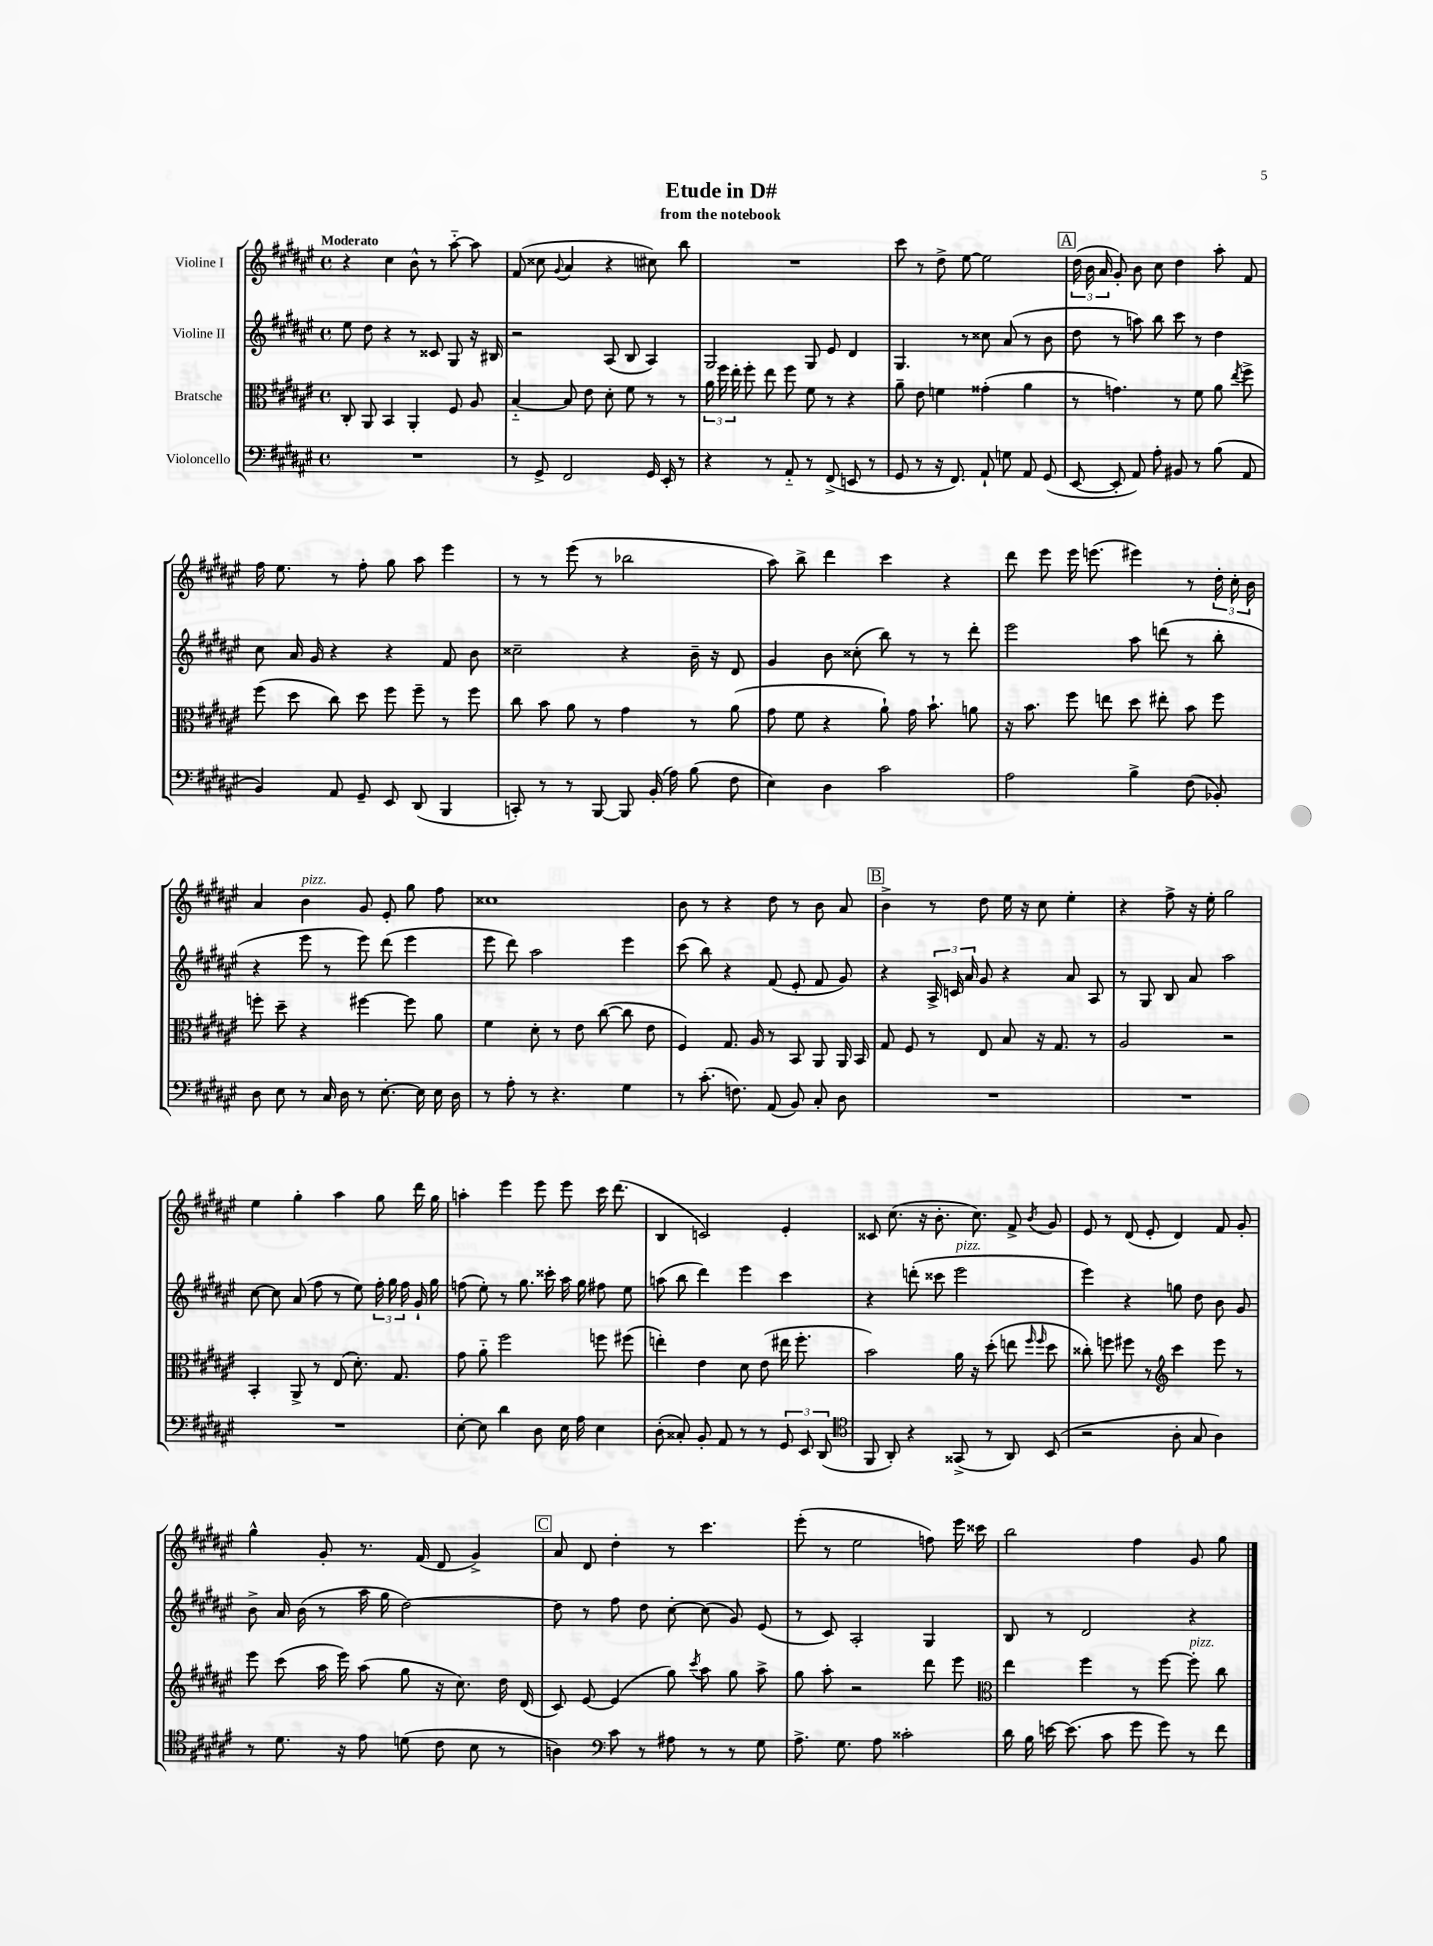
\header { title = "Etude in D#" subtitle = "from the notebook" }
<<
\new StaffGroup <<
\new Staff = "s0" \with { instrumentName = "Violine I" } {
    \clef treble \key fis \major \defaultTimeSignature \time 4/4 \tempo "Moderato"
    \autoBeamOff r4 cis''4 b'8-^ r8 ais''8~-_ ais''8 |
    fis'8( cisis''8 \appoggiatura { gis'8 } ais'4 r4 cis''8) b''8 |
    R1 |
    cis'''8 r8 dis''8-> eis''8~ eis''2 |
    \mark \markup { \box "A" } \tuplet 3/2 { dis''16( b'16 ais'16 } gis'8-.) b'8 cis''8 dis''4 ais''8-. fis'8 |
    fis''16 eis''8. r8 fis''8-. gis''8 ais''8 eis'''4 |
    r8 r8 eis'''8( r8 bes''2 |
    ais''8) b''8-> dis'''4 cis'''4 r4 |
    dis'''8 eis'''8 eis'''16 e'''8.( eis'''4) r8 \tuplet 3/2 { dis''16-. cis''16-. b'16 } |
    ais'4 b'4^\markup { \italic "pizz." } gis'8 eis'8-. gis''8 fis''8 |
    cisis''1 |
    b'8 r8 r4 dis''8 r8 b'8 ais'8 |
    \mark \markup { \box "B" } b'4-> r8 dis''8 eis''16 r16 cis''8 eis''4-. |
    r4 fis''8-> r16 eis''16-. gis''2 |
    eis''4 gis''4-. ais''4 gis''8 dis'''16 gis''16 |
    a''4-. eis'''4 eis'''8 eis'''8 cis'''16 dis'''8.( |
    b4 c'2) eis'4-. |
    cisis'8 cis''8.( r16 b'8.-. cis''8.) fis'8-> \acciaccatura { b'8 } gis'8 |
    eis'8 r8 dis'8( eis'8-. dis'4) fis'8 gis'8-. |
    gis''4-^ gis'8-. r8. fis'16( dis'8 gis'4->) |
    \mark \markup { \box "C" } ais'8 dis'8 dis''4-. r8 cis'''4. |
    eis'''8-.( r8 eis''2 f''8) eis'''16 cisis'''16 |
    b''2 fis''4 gis'8 gis''8 \bar "|." |
}
\new Staff = "s1" \with { instrumentName = "Violine II" } {
    \clef treble \key fis \major \defaultTimeSignature \time 4/4
    \autoBeamOff eis''8 dis''8 r4 r8 cisis'8 gis8 r16 bis16 |
    r2 ais8( b8 ais4) |
    gis2 gis8 eis'8 dis'4 |
    gis4. r8 cisis''8 ais'8( r8 b'8 |
    \mark \markup { \box "A" } dis''8 r8 a''8) b''8 cis'''8 r8 dis''4 |
    cis''8 ais'16 gis'16 r4 r4 fis'8 b'8 |
    cisis''2-- r4 b'16-- r16 dis'8 |
    gis'4 b'8 cisis''8-.( b''8) r8 r8 dis'''8-. |
    eis'''2 ais''8 d'''8( r8 b''8-. |
    r4 eis'''8 r8 eis'''8) dis'''8( eis'''4 |
    eis'''8 dis'''8) ais''2 eis'''4 |
    cis'''8( b''8) r4 fis'8( eis'8-. fis'8 gis'8) |
    \mark \markup { \box "B" } r4 \tuplet 3/2 { ais16-> c'16 ais'16 } gis'8 r4 ais'8 ais8 |
    r8 gis8 b8 ais'8 ais''2 |
    cis''8~ cis''8 ais'8( fis''8 r8 eis''8) \tuplet 3/2 { fis''16-. gis''16 fis''16 } gis'16-! gis''16 |
    f''8( eis''8-.) r8 gis''8. cisis'''16-. ais''16 gis''16 fis''8 eis''8 |
    a''8( b''8 dis'''4) eis'''4 cis'''4 |
    r4 d'''8-.( cisis'''8 eis'''2^\markup { \italic "pizz." } |
    eis'''4) r4 g''8 dis''8 b'8 gis'8 |
    b'8-> ais'16 b'16( r8 ais''16 gis''16 dis''2~) |
    \mark \markup { \box "C" } dis''8 r8 fis''8 dis''8 cis''8~-. cis''8( gis'8) eis'8( |
    r8 cis'8) ais2-. gis4 |
    b8 r8 dis'2 r4 \bar "|." |
}
\new Staff = "s2" \with { instrumentName = "Bratsche" } {
    \clef alto \key fis \major \defaultTimeSignature \time 4/4
    \autoBeamOff cis8-. ais,8 b,4 ais,4-. fis8 ais8 |
    b4~-_ b8 eis'8 dis'8-. fis'8 r8 r8 |
    \tuplet 3/2 { ais'16 fis''16 eis''16-. } fis''8-. eis''8 fis''8 fis'8 r8 r4 |
    ais'8-- eis'8 f'4 gisis'4-.( ais'4 |
    \mark \markup { \box "A" } r8 g'4.) r8 fis'8 ais'8 \acciaccatura { eis''8 } fis''8-> |
    fis''8( dis''8 cis''8) dis''8 fis''8 fis''8-- r8 fis''8 |
    cis''8 b'8 ais'8 r8 gis'4 r8 ais'8( |
    gis'8 fis'8 r4 ais'8-!) gis'16 b'8.-! a'8 |
    r16 b'8. fis''8 e''8 dis''8 eis''8-. b'8 fis''8 |
    f''8-. dis''8-- r4 fis''4~ fis''8 ais'8 |
    fis'4 dis'8-. r8 eis'8 cis''8~( cis''8 eis'8 |
    fis4) gis8. ais16 r8 b,8 ais,8 ais,16 b,16 |
    \mark \markup { \box "B" } gis8 fis8 r8 eis8 b8 r16 gis8. r8 |
    ais2 r2 |
    b,4-. ais,8-> r8 eis8( dis'8.-.) gis8. |
    gis'8 ais'8-_ fis''2 f''8 fis''8( |
    e''4-.) eis'4 dis'8 eis'8( eis''16 fis''8.-. |
    b'2) ais'16 r16 dis''8-.( e''8 \grace { fis''16 fis''16 } dis''8 |
    cisis''8-.) f''8 fis''8 r8 \clef treble cis'''4 eis'''8 r8 |
    eis'''8 cis'''8( ais''16 eis'''16) ais''8( gis''8 r16 cis''8.) dis''16 dis'16( |
    \mark \markup { \box "C" } cis'8) eis'8~ eis'4( gis''8) \acciaccatura { cis'''8 } ais''8 gis''8 ais''8-> |
    gis''8 ais''8-. r2 dis'''8 eis'''8 |
    \clef alto eis''4 fis''4 r8 fis''8~ fis''8-.^\markup { \italic "pizz." } cis''8 \bar "|." |
}
\new Staff = "s3" \with { instrumentName = "Violoncello" } {
    \clef bass \key fis \major \defaultTimeSignature \time 4/4
    \autoBeamOff R1 |
    r8 gis,8-> fis,2 gis,16 eis,16-. r8 |
    r4 r8 ais,8-_ r8 fis,8->( e,8 r8 |
    gis,8 r8 r16 fis,8.) ais,8-! g8 ais,8 gis,8( |
    \mark \markup { \box "A" } eis,8~ eis,8-. ais,8) ais8-. bis,8 r8 b8( ais,8 |
    b,4) ais,8 gis,8-- eis,8 dis,8( b,,4 |
    c,8-.) r8 r8 b,,8~ b,,8 b,16-.( ais16) b8( fis8 |
    eis4) dis4 cis'2 |
    ais2 b4-> fis8( bes,8-.) |
    dis8 eis8 r8 cis16 dis16 r8 eis8.~-. eis16 eis16 dis16 |
    r8 ais8-. r8 r4. gis4 |
    r8 cis'8.-.( f8.) ais,8( b,8) cis8-. dis8 |
    \mark \markup { \box "B" } R1 |
    R1 |
    R1 |
    eis8~-. eis8 dis'4 dis8 eis16 ais16 eis4 |
    dis8-.( cisis8-.) b,8-. ais,8 r8 r8 \tuplet 3/2 { gis,8 eis,8 dis,8( } |
    \clef tenor fis,8 ais,8-.) r4 gisis,8->( r8 ais,8) b,8( |
    r2 ais8-. gis8 ais4) |
    r8 dis'8. r16 eis'8 d'8( cis'8 b8 r8 |
    \mark \markup { \box "C" } a4) \clef bass cis'8 r8 ais8 r8 r8 gis8 |
    ais8.-> gis8. ais8 cisis'2-. |
    dis'16 b16 e'16~ e'8.( cis'8 gis'8 gis'8) r8 fis'8 \bar "|." |
}
>>
>>
\layout { \context { \Score \remove "Bar_number_engraver" } }
